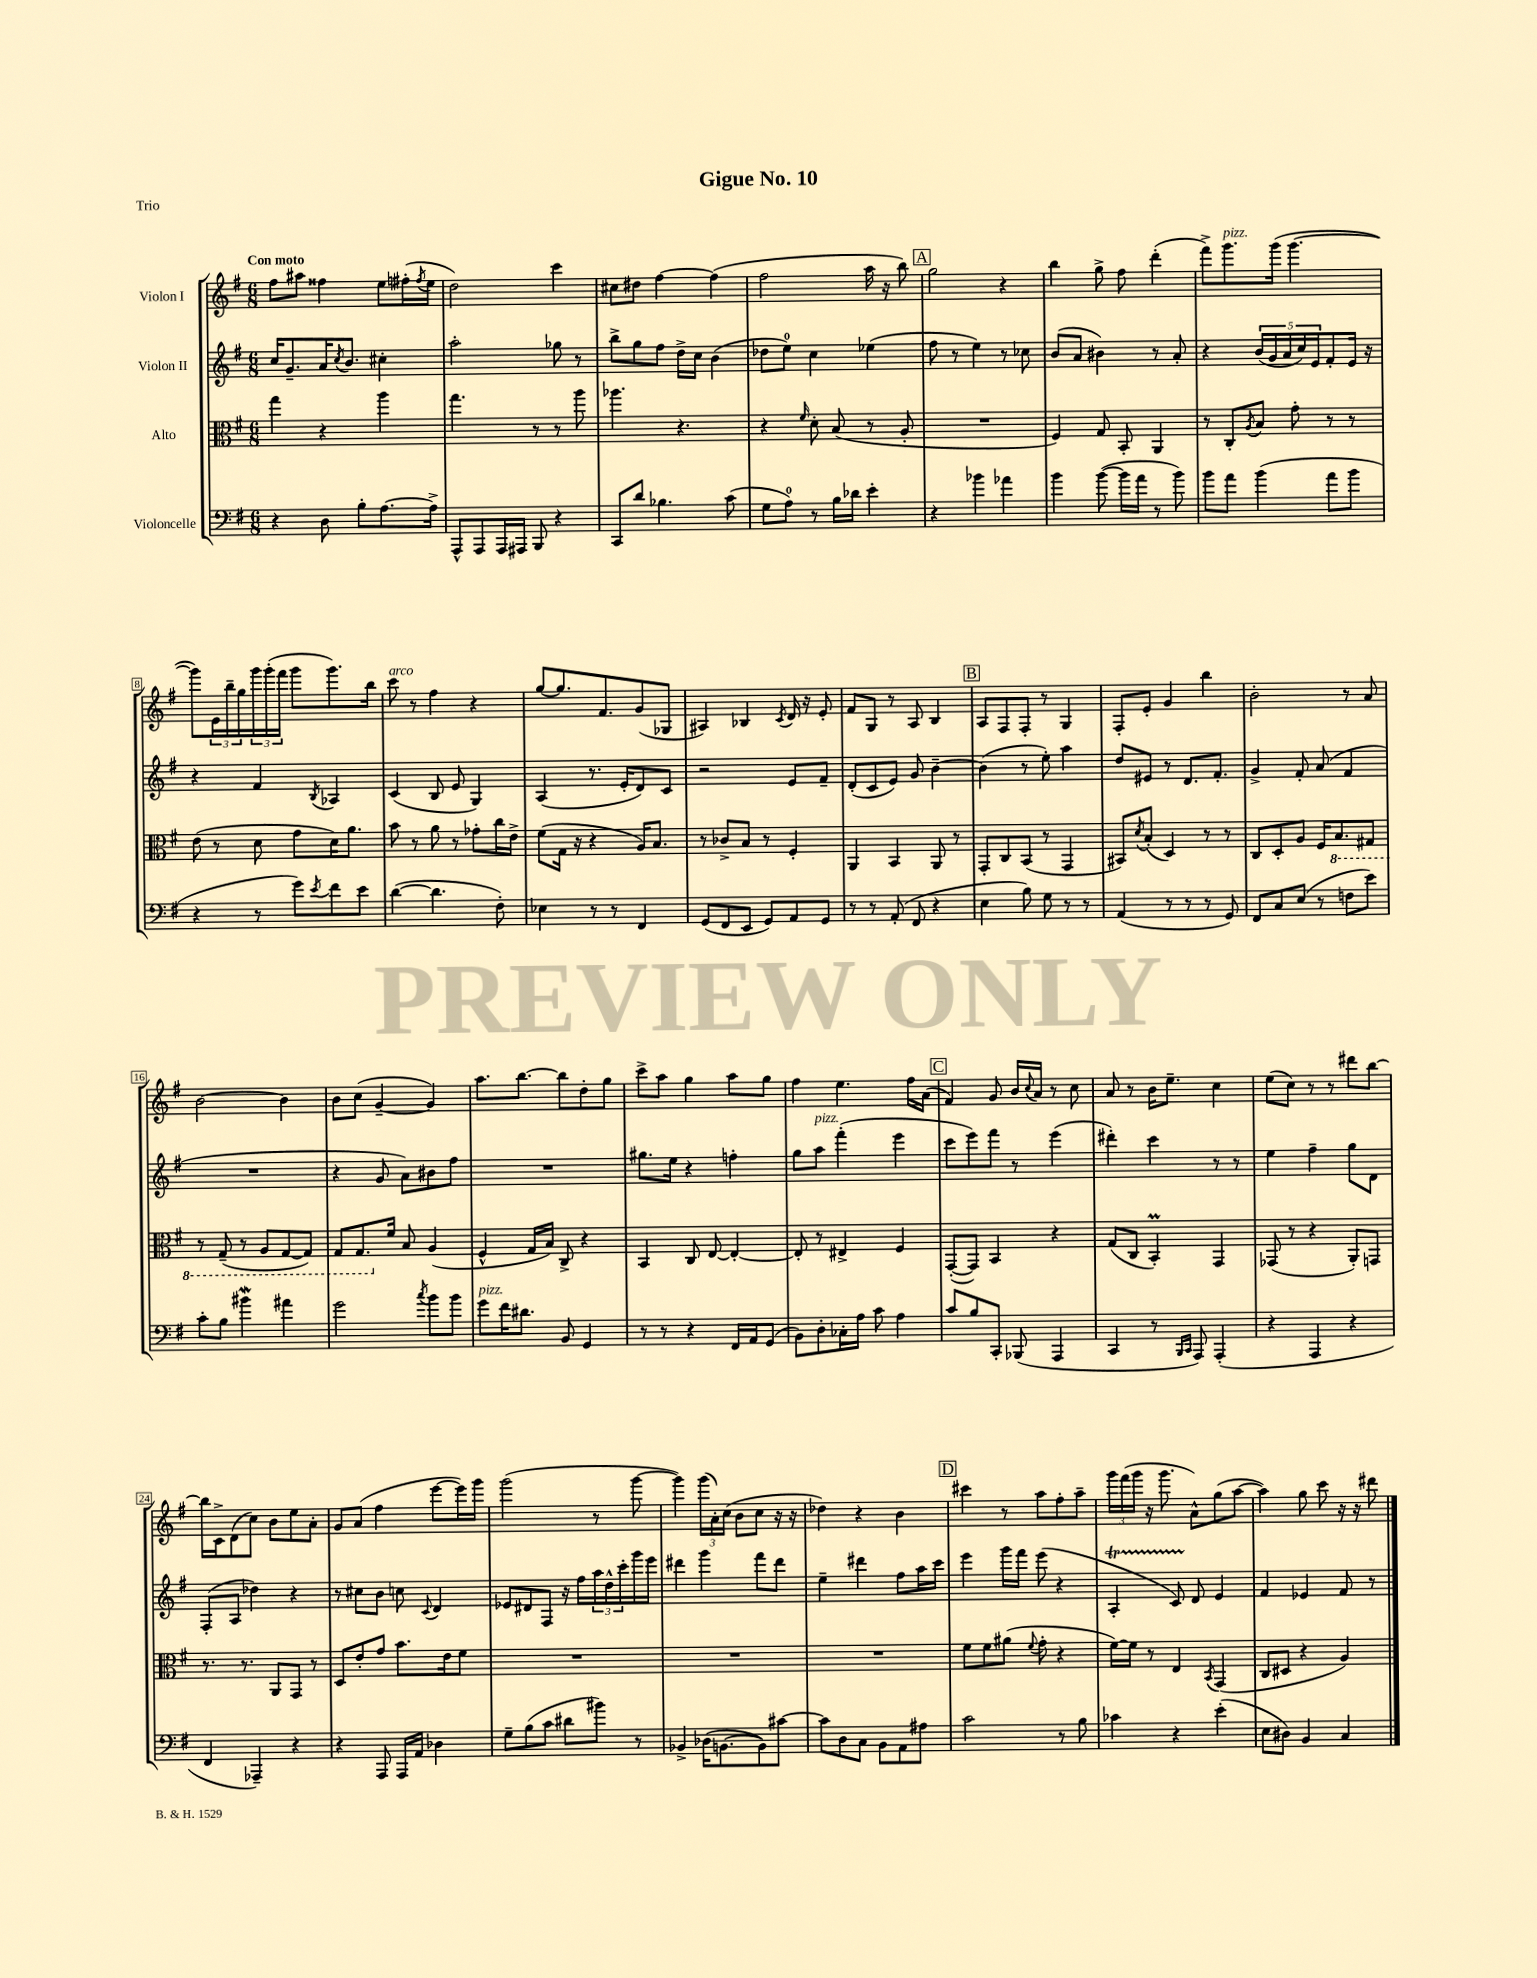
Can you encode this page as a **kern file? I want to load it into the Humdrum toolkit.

**kern	**kern	**kern	**kern
*part4	*part3	*part2	*part1
*staff4	*staff3	*staff2	*staff1
*I"Violoncelle	*I"Alto	*I"Violon II	*I"Violon I
*clefF4	*clefC3	*clefG2	*clefG2
*k[f#]	*k[f#]	*k[f#]	*k[f#]
*M6/8	*M6/8	*M6/8	*M6/8
=1	=1	=1	=1
!	!	!	!LO:TX:a:B:t=Con moto
4r	4gg\	16cc/KL	8ff#\L
.	.	8.g~/	.
.	.	.	8aa#X\J
8D\	4r	16a/K	4ff##X\
.	.	8qcc/	.
.	.	8.b/J	.
8B'\L	.	.	.
[8.A\	4aa\	4cc#X'\	8ee\L
.	.	.	(16ff#X'\L
.	.	.	8qff#/
16A^\Jk]	.	.	16ee\JJ
=2	=2	=2	=2
8AAA^^/L	4.gg\	2aa'\	2dd\)
8AAA/	.	.	.
16AAA/L	.	.	.
16AAA#X/JJ	.	.	.
8BBB/	8r	.	.
4r	8r	8gg-X\	4ccc\
.	8aa\	8r	.
=3	=3	=3	=3
8CC/L	4.aa-X\	8bb^\L	8cc#X\L
8d/J	.	8gg\	8dd#X\J
4.B-X\	.	8ff#\J	[4ff#\
.	4.r	16dd^\LL	.
.	.	16cc\JJ	.
.	.	(4b\	(4ff#\]
(8c\	.	.	.
=4	=4	=4	=4
8G\L	4r	8dd-X\L	2ff#\
8A\J)	.	8ee\J)	.
.	16qqf#/	.	.
8r	8d'\	4cc\	.
16B\LL	(8B/	.	.
16d-X\JJ	.	.	.
4e'\	8r	(4ee-X\	16aa\
.	.	.	16r
.	8A'/	.	8bb\)
!!LO:REH:place=s1:t=A
=5	=5	=5	=5
4r	2.r	8ff#\	2gg\
.	.	8r	.
4b-X\	.	4ee\)	.
4a-X\	.	8r	4r
.	.	8cc-X\	.
=6	=6	=6	=6
4b\	4F#/)	(8b/L	4bb\
.	.	8a/J	.
([8b\	8G/	4b#X\)	8gg^\
16b\LL]	8BB'/	.	8ff#\
16a\JJ	.	.	.
8r	4AA/	8r	(4ddd'\
8b\)	.	8a'/	.
=7	=7	=7	=7
8b\L	8r	4r	8fff#^\L)
!	!	!	!LO:TX:a:i:t=pizz.
8a\J	8C'/L	.	8.ggg\
.	8qA/	.	.
(4b\	8B/J	(20b/LL	.
.	.	20g/	.
.	.	.	(16ggg\Jk
.	.	20a/	.
.	8g'\	.	[4.ggg\
.	.	20cc/)	.
.	.	20e/J	.
8a\L	8r	8f#'/	.
8b\J	8r	16e/Jk	.
.	.	16r	.
!!LO:LB:g=z
=8	=8	=8	=8
4r	(8e\	4r	8ggg\L])
.	8r	.	24e\L
.	.	.	24bb~\
.	.	.	24gg\
8r	8d\	4f#/	24ggg\
.	.	.	(24ggg'\
.	.	.	24fff#\JJ
8g\L)	8g\L	.	8ggg\L
8qe/	.	8qB/	.
8f#\	16d\K)	4A-X/	8.ggg\)
.	8.a\J	.	.
8e\J	.	.	.
.	.	.	16bb\Jk
=9	=9	=9	=9
!	!	!	!LO:TX:a:i:t=arco
([4d\	8b\	(4c/	8ccc\
.	8r	.	8r
4.d\]	8a\	8B/	4ff#\
.	8r	8e/	.
.	8g-X'\L	4G/)	4r
8F#'\)	16cc\L	.	.
.	16e^\JJ	.	.
=10	=10	=10	=10
4E-X\	(8f#\L	(4A/	[8gg/L
.	16G\Jk	.	8.gg/]
.	16r	.	.
8r	4r	8.r	.
.	.	.	8.f#/
8r	.	.	.
.	.	16e'/KL	.
4FF#/	16A/KL)	8d/)	(8g/
.	8.B/J	.	.
.	.	8c/J	8G-X/J
=11	=11	=11	=11
(8GG/L	8r	2r	4A#X/)
8FF#/	8c-X^/L	.	.
8EE/J	8B/J	.	4B-X/
8GG/L)	8r	.	.
.	.	.	8qc/
8AA/	4F#'/	8e/L	16d/
.	.	.	16r
8GG/J	.	8f#~/J	8e'/
=12	=12	=12	=12
8r	4AA/	(8d'/L	8f#/L
8r	.	8c/	8G/J
(8AA'/	4BB/	8e/J)	8r
8FF#/	.	8g/	8A/
4r	8AA/	[4b~\	4B/
.	8r	.	.
!!LO:REH:place=s1:t=B
=13	=13	=13	=13
4E\	8GG'/L	(4b\]	8A/L
.	8C/	.	8F#/
8B\)	(8BB/J	8r	8F#'/J
8G\	8r	8ee'\)	8r
8r	4GG/	4aa\	4G/
8r	.	.	.
=14	=14	=14	=14
(4AA/	8BB#X/L)	8dd/L	8F#'/L
.	8qd/	.	.
.	(8B'/J	8e#X/J	8e'/J
8r	4D/)	8r	4g/
8r	.	8.d/L	.
8r	8r	.	4bb\
.	.	8.f#'/J	.
8GG/)	8r	.	.
=15	=15	=15	=15
8FF#/L	8C/L	4g^/	2b'\
8C/	8D'/	.	.
(8E/J	8A/J	8f#'/	.
8r	16F#/KL	(8a/	.
*	*8ba	*	*
.	8.BB/	.	.
8Fn\L	.	4f#/	8r
8e\J)	8GG#X/J	.	8a/
!!LO:LB:g=z
=16	=16	=16	=16
8c'\L	8r	2.r	[2b\
8B\J	(8GG~/	.	.
4b#XW\	8r	.	.
.	8AA/L	.	.
4a#X\	[8GG/	.	4b\]
.	8GG/J])	.	.
=17	=17	=17	=17
2g\	8GG/L	4r	8b\L
.	8.GG/	.	(8cc\J
.	.	8g/	[4g~/
*	*X8ba	*	*
.	16f#/Jk	.	.
.	8B/	8a\L)	.
8qcc/	.	.	.
8b\L	(4A/	8b#X\	4g/])
8b\J	.	8ff#\J	.
=18	=18	=18	=18
!LO:TX:a:i:t=pizz.	!	!	!
8g\L	4F#^^/	2.r	8.aa\L
16f#\K	.	.	.
8.d#X\J	.	.	[8.bb\J
.	16G/LL	.	.
.	16B/JJ)	.	.
8BB/	8C^/	.	8bb\L]
4GG/	4r	.	8dd'\
.	.	.	8gg\J
=19	=19	=19	=19
8r	4BB/	8.gg#X\L	8ccc^\L
8r	.	.	8aa\J
.	.	16ee\Jk	.
4r	8C/	4r	4gg\
.	[8E/	.	.
16FF#/LL	4E'/_	4ffn'\	8aa\L
16AA/J	.	.	.
(8GG/J	.	.	8gg\J
=20	=20	=20	=20
8BB\L)	8E'/]	8gg\L	4ff#\
!	!	!LO:TX:a:i:t=pizz.	!
8D'\	8r	8aa\J	.
16C-X'\L	4E#X^/	(4fff#'\	4.ee\
16A\JJ	.	.	.
8c\	.	.	.
4A\	4F#/	4eee\	.
.	.	.	16ff#\LL
.	.	.	(16a\JJ
!!LO:REH:place=s1:t=C
=21	=21	=21	=21
8c/L	([8GG'/L	8ccc\L	4f#/)
8B/	8GG/J])	8eee\)	.
8CC'/J	4BB/	8fff#\J	8g/
(8BBB-X/	.	8r	16b/LL
.	.	.	8qqcc/
.	.	.	16a/JJ
4AAA/	4r	(4eee\	8r
.	.	.	8cc\
=22	=22	=22	=22
4CC/	(8G/L	4ddd#X'\)	8a/
.	8C/J	.	8r
8r	4BBm'/)	4ccc\	16b\KL
.	.	.	8.ee~\J
16qqBBB/LL	.	.	.
16qqCC/JJ	.	.	.
8AAA/)	.	.	.
(4AAA'/	4GG/	8r	4cc\
.	.	8r	.
=23	=23	=23	=23
4r	(8GG-X/	4ee\	(8ee\L
.	8r	.	8cc\J)
4AAA/	4r	4ff#~\	8r
.	.	.	8r
4r	8AA'/L)	8gg\L	8ddd#X\L
.	8GGn/J	8d\J	[8bb\J
!!LO:LB:g=z
=24	=24	=24	=24
4FF#/	8.r	(8F#'/L	16bb\LL]
.	.	.	16c^\J
.	.	8A/J	(8d\
.	8.r	.	.
4AAA-X~/)	.	4dd-X\)	8cc\J)
.	8AA/L	.	8b\L
4r	8GG/J	4r	8ee\
.	8r	.	8a'\J
=25	=25	=25	=25
4r	8D/L	8r	8g/L
.	8e'/	8cc#X\L	(8a/J
8AAA/	8g/J	8b\J	4ff#\
16AAA/LL	8.b\L	8ccn\	.
16AA/JJ	.	.	.
.	.	8qqc/	.
4D-X\	.	4d/	[8eee\L
.	16e\k	.	.
.	8f#\J	.	16eee\L])
.	.	.	16ggg\JJ
=26	=26	=26	=26
8G~\L	2.r	8e-X/L	(2ggg\
(8B\	.	8d#X/	.
8c\J	.	8F#/J	.
8d#X\L	.	16r	.
.	.	16ff#\LL	.
8b#X\J)	.	24aa\	8r
.	.	24dd^^\	.
.	.	24ccc'\	.
8r	.	16ggg\	[8ggg\
.	.	16eee\JJ	.
=27	=27	=27	=27
4BB-X^/	2.r	4ddd#X\	4ggg\])
(16D-X\KL	.	4ggg\	(24ggg\LL
.	.	.	24a'\)
[8.BBn\	.	.	.
.	.	.	(24cc\JJ
.	.	.	8b\L
8BB\])	.	8fff#\L	8cc\J
[8c#X\J	.	8ddd#\J	16r
.	.	.	16r
=28	=28	=28	=28
8c#\L]	2.r	4ee~\	4dd-X\)
8D\	.	.	.
8C\J	.	4ddd#X\	4r
8BB\L	.	.	.
8AA\	.	8ff#\L	4b\
8A#X\J	.	16aa\L	.
.	.	16ccc\JJ	.
!!LO:REH:place=s1:t=D
=29	=29	=29	=29
2c\	8f#\L	4eee\	4ccc#X\
.	8f#\	.	.
.	(8a#X\J	16ggg\LL	8r
.	.	16fff#\JJ	.
.	8qqf#/	.	.
.	8g'\	(8eee\	8aa\L
8r	4r	4r	8ff#'\
8B\	.	.	8aa~\J
=30	=30	=30	=30
4c-X\	[16f#\LL)	4AT'/	24ggg\LL
.	.	.	(24fff#\
.	16f#\JJ]	.	.
.	.	.	24ggg\JJ
.	8r	.	16r
.	.	.	8.ggg\
4r	4E/	8cTTT/)	.
.	.	8d/	8a^^\L)
.	8qBB/	.	.
(4e'\	(4GG/	4e/	(8gg\
.	.	.	[8aa\J
=31	=31	=31	=31
8E\L	8C/L	4f#/	4aa\])
8D#X\J)	8D#X/J	.	.
4BB/	4r	4e-X/	8gg\
.	.	.	8ccc\
4C/	4A/)	8f#/	16r
.	.	.	16r
.	.	8r	8ddd#X\
==	==	==	==
*-	*-	*-	*-
